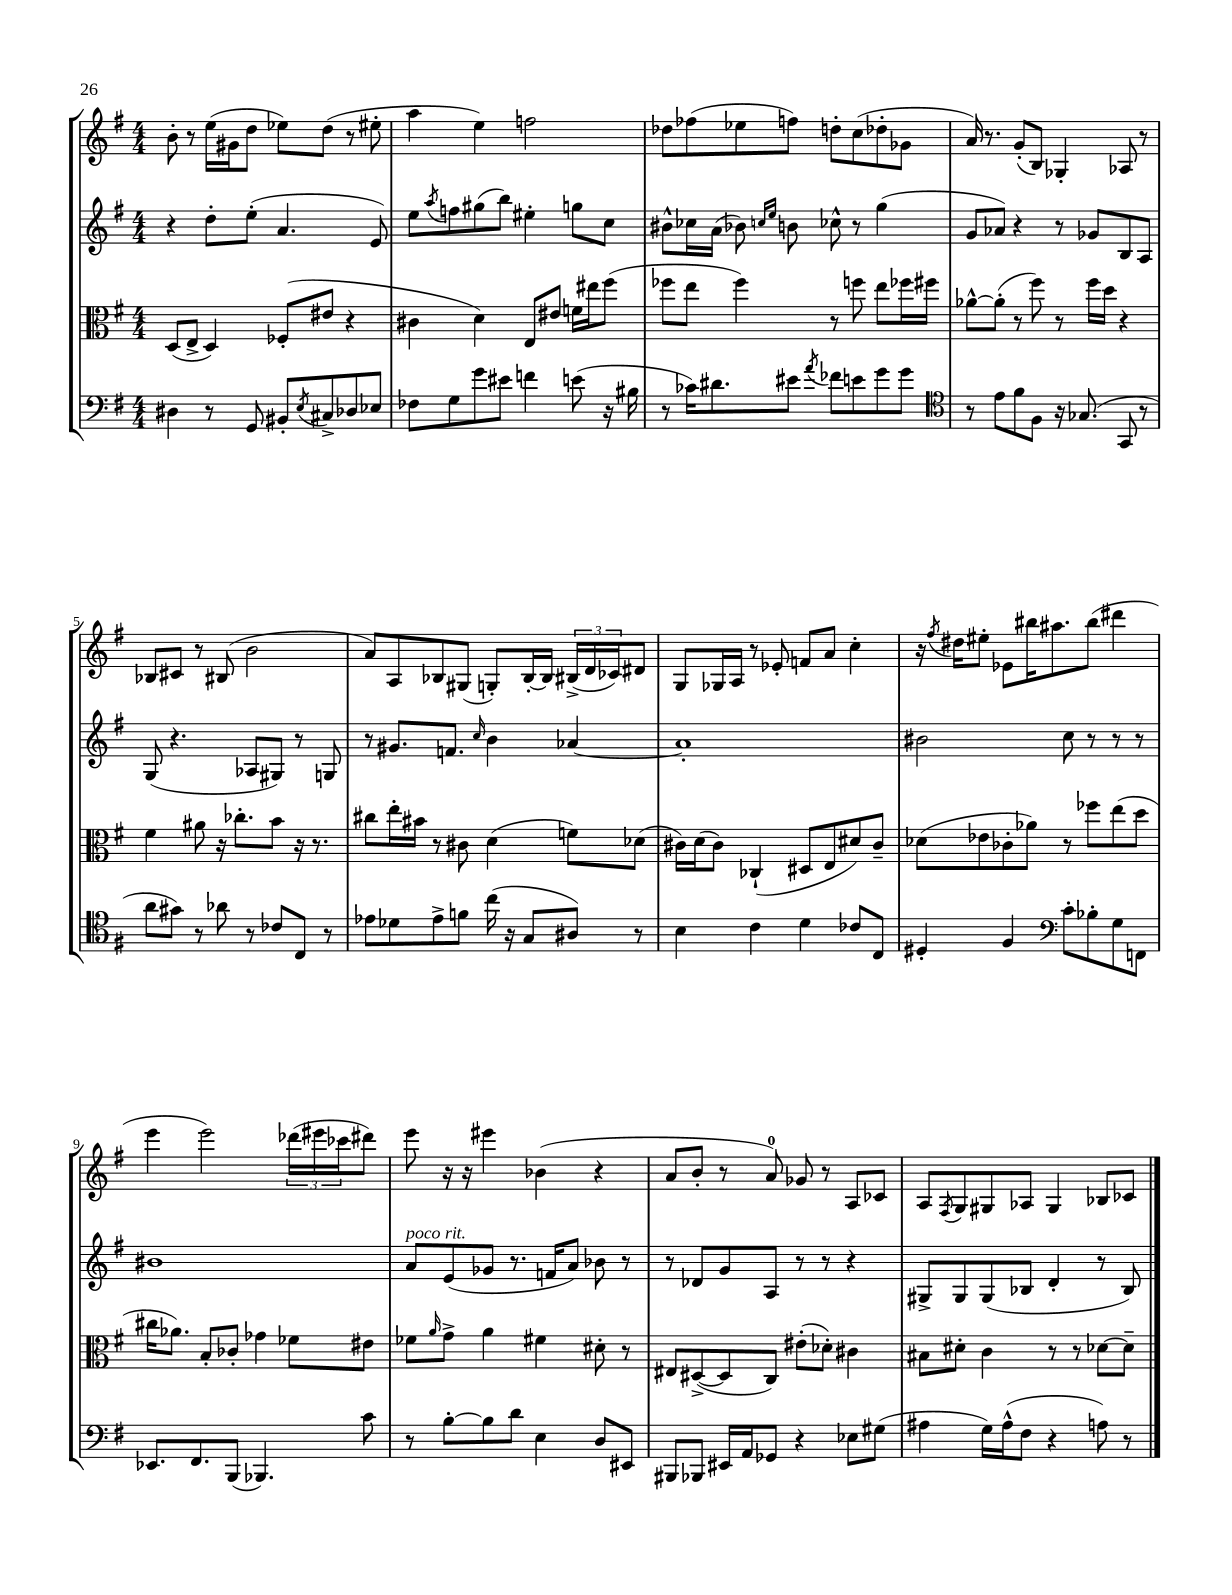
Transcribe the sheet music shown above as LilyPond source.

<<
\new StaffGroup <<
\new Staff = "s0" {
    \clef treble \key g \major \numericTimeSignature \time 4/4
    b'8-. r8 e''16( gis'16 d''8 ees''8) d''8( r8 eis''8-. |
    a''4 e''4) f''2 |
    des''8 fes''8( ees''8 f''8) d''8-. c''8( des''8-. ges'8 |
    a'16) r8. g'8-.( b8) ges4-. aes8 r8 |
    bes8 cis'8 r8 bis8( b'2 |
    a'8) a8 bes8 gis8( g8-.) bes16~-. bes16 \tuplet 3/2 { bis16->( d'16 ces'16) } dis'8 |
    g8 ges16 a16 r8 ees'8-. f'8 a'8 c''4-. |
    r16 \acciaccatura { fis''8 } dis''16 eis''8-. ees'8 bis''16 ais''8. bis''8( dis'''4 |
    e'''4 e'''2) \tuplet 3/2 { des'''16( eis'''16 ces'''16 } dis'''8) |
    e'''8 r16 r16 eis'''4 bes'4( r4 |
    a'8 b'8-. r8 a'8-0) ges'8 r8 a8 ces'8 |
    a8 \acciaccatura { fis8 } g8 gis8 aes8 gis4 bes8 ces'8 \bar "|." |
}
\new Staff = "s1" {
    \clef treble \key g \major \numericTimeSignature \time 4/4
    r4 d''8-. e''8-.( a'4. e'8) |
    e''8 \acciaccatura { a''8 } f''8 gis''8( b''8) eis''4-. g''8 c''8 |
    bis'8-^ ces''16 a'16( bes'8) \grace { c''16 e''16 } b'8 ces''8-^ r8 g''4( |
    g'8 aes'8) r4 r8 ges'8 b8 a8 |
    g8( r4. aes8 gis8) r8 g8 |
    r8 gis'8. f'8. \grace { c''16 } b'4 aes'4~ |
    aes'1-. |
    bis'2 c''8 r8 r8 r8 |
    bis'1 |
    a'8^\markup { \italic "poco rit." } e'8( ges'8 r8. f'16 a'8) bes'8 r8 |
    r8 des'8 g'8 a8 r8 r8 r4 |
    gis8-> gis8 gis8( bes8 d'4-. r8 bes8) \bar "|." |
}
\new Staff = "s2" {
    \clef alto \key g \major \numericTimeSignature \time 4/4
    d8( e8-> d4) fes8-.( eis'8 r4 |
    cis'4 d'4) e8 eis'8 f'16 eis''16 fis''8( |
    fes''8 e''8 fes''4) r8 f''8 e''8 fes''16 fis''16 |
    aes'8~-^ aes'8-.( r8 fis''8) r8 fis''16 d''16 r4 |
    fis'4 ais'8 r16 ces''8.-. b'8 r16 r8. |
    cis''8 e''16-. bis'16 r8 cis'8 d'4( f'8) des'8( |
    cis'16) d'16( cis'8) ces4-!( dis8 e8 dis'8) cis'8-- |
    des'8( ees'8 ces'8-. aes'8) r8 fes''8 e''8( d''8 |
    cis''16 aes'8.) b8-. ces'8-. ges'4 fes'8 eis'8 |
    fes'8 \grace { a'16 } g'8-> a'4 fis'4 dis'8-. r8 |
    eis8 dis8~->( dis8 c8) eis'8-.( des'8-.) cis'4 |
    bis8 dis'8-. c'4 r8 r8 des'8~ des'8-- \bar "|." |
}
\new Staff = "s3" {
    \clef bass \key g \major \numericTimeSignature \time 4/4
    dis4 r8 g,8 bis,8-. \acciaccatura { e8 } cis8-> des8 ees8 |
    fes8 g8 g'8 eis'8 f'4 e'8( r16 bis16 |
    r8 ces'16) dis'8. eis'8 \acciaccatura { a'8 } fes'8 e'8 g'8 g'8 |
    \clef tenor r8 e'8 fis'8 fis8 r16 ges8.( g,8 r8 |
    a'8 gis'8) r8 aes'8 r8 ces'8 c8 r8 |
    ees'8 des'8 ees'8-> f'8 c''16( r16 g8 ais8) r8 |
    b4 c'4 d'4 ces'8 c8 |
    dis4-. fis4 \clef bass c'8-. bes8-. g8 f,8 |
    ees,8. fis,8. b,,8( bes,,4.) c'8 |
    r8 b8~-. b8 d'8 e4 d8 eis,8 |
    bis,,8 bes,,8 eis,16 a,16 ges,8 r4 ees8 gis8( |
    ais4 g16) ais16-^( fis8 r4 a8) r8 \bar "|." |
}
>>
>>
